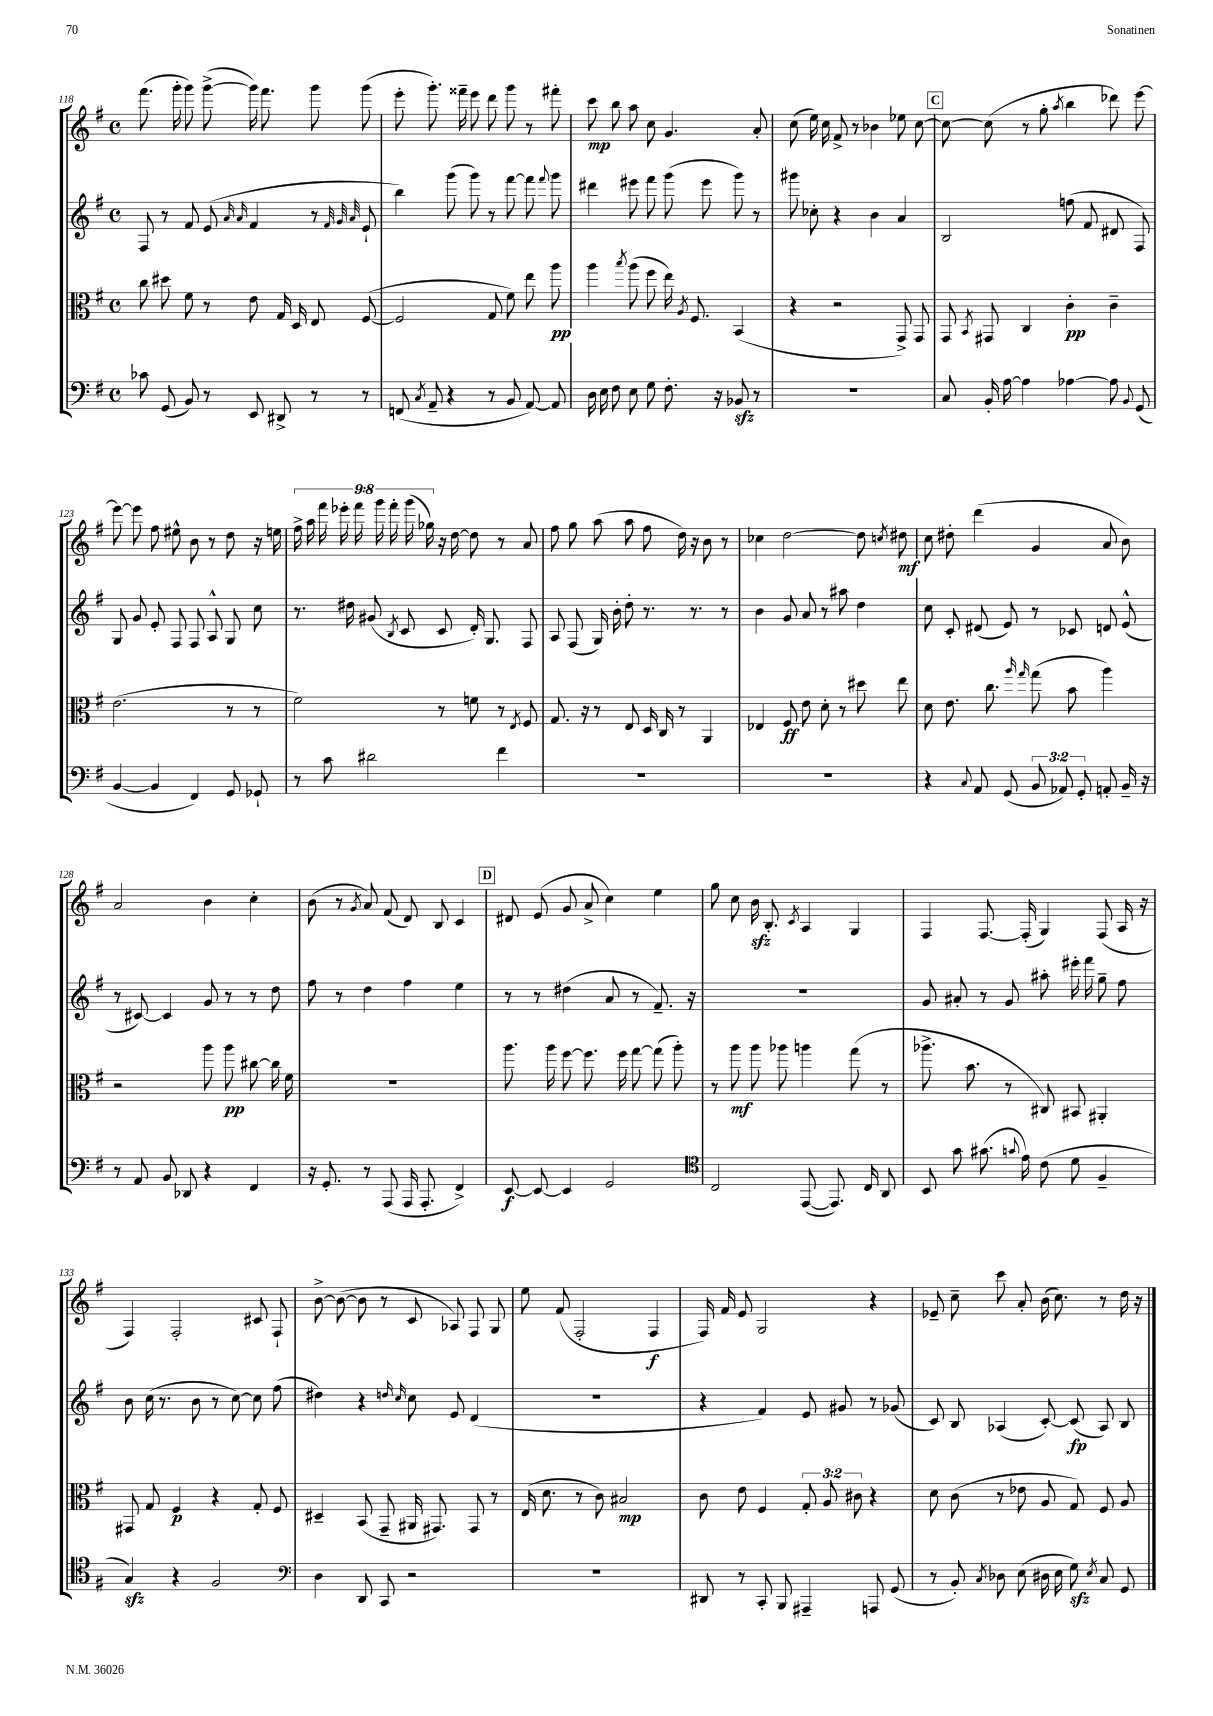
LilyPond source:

<<
\new StaffGroup <<
\new Staff = "s0" {
    \clef treble \key g \major \defaultTimeSignature \time 4/4 \override Staff.TupletNumber.text = #tuplet-number::calc-fraction-text
    \autoBeamOff fis'''8.( g'''16-. g'''8) g'''8~->( g'''16) fis'''8. g'''8 g'''8( |
    e'''8-. g'''8.-.) fisis'''16-- e'''8 d'''8 g'''8 r8 fis'''8-. |
    c'''8\mp b''8 a''8 c''8 g'4. a'8-. |
    c''8( e''16) c''16 fis'8-> r8 bes'4 ees''8 c''8~ |
    \mark \markup { \box "C" } c''8~ c''8( r8 g''8-. \acciaccatura { a''8 } b''4 des'''8) e'''8~ |
    e'''8~ e'''8 fis''8 eis''8-^ b'8 r8 d''8 r16 e''16 |
    \tuplet 9/8 { fis''16-> a''16 fis'''16 ees'''16-. fis'''16 g'''16 fis'''16-. g'''16( ges''16) } r16 d''16~ d''8 r8 a'8 |
    fis''8 g''8 a''8( a''8 fis''8 d''16) r16 b'8 r8 |
    ces''4 d''2~ d''8 \acciaccatura { c''8 } dis''8\mf |
    c''8 dis''8-. d'''4( g'4 a'8 b'8) |
    a'2 b'4 c''4-. |
    b'8( r8 \acciaccatura { g'8 } a'8) fis'8( d'8) b8 c'4 |
    \mark \markup { \box "D" } dis'8 e'8( g'8 a'8-> c''4) e''4 |
    g''8 c''8 b'16\sfz b8.-. \acciaccatura { c'8 } a4 g4 |
    fis4 fis8.~ fis16-.( g4) fis8( a16 r16 |
    fis4) fis2-. cis'8 fis8-! |
    b'8~-> b'8~( b'8 r8 c'8 aes8) fis8 g8 |
    e''8 fis'8( fis2-. fis4\f |
    fis16) fis'16 e'8 g2 r4 |
    ees'8-- c''8-- c'''8 a'8-. b'16( c''8.) r8 d''16 r16 \bar "|." |
}
\new Staff = "s1" {
    \clef treble \key g \major \defaultTimeSignature \time 4/4
    \autoBeamOff fis8 r8 fis'8 e'8( \grace { a'16 a'16 } fis'4 r8 \grace { fis'32 g'32 a'32 } e'8-! |
    b''4) g'''8( g'''8) r8 fis'''8~ fis'''8 \appoggiatura { fis'''8 } g'''8 |
    dis'''4 eis'''8 fis'''8 g'''8( eis'''8 g'''8) r8 |
    gis'''8 ces''8-. r4 b'4 a'4 |
    \mark \markup { \box "C" } b2 f''8( fis'8 dis'8 fis8) |
    g8 g'8 e'8-. fis8 fis8 a8-^ g8 c''8 |
    r8. dis''16 gis'8( \acciaccatura { b8 } c'8 c'8 d'16-.) g8. fis8 |
    a8 fis8( g16) b'16-. d''8-. r8. r8. r8 |
    b'4 g'8 a'8 r8 ais''8 d''4 |
    c''8 c'8-. dis'8( e'8) r8 ces'8 d'8 e'8-^( |
    r8 cis'8~) cis'4 g'8 r8 r8 d''8 |
    fis''8 r8 d''4 fis''4 e''4 |
    \mark \markup { \box "D" } r8 r8 dis''4( a'8 r8 fis'8.--) r16 |
    R1 |
    g'8 ais'8-. r8 g'8 ais''8-. eis'''16-. fis'''16 g''8-- fis''8 |
    b'8 c''16( r8. b'8 r8 c''8~) c''8 fis''8( |
    dis''4) r4 \grace { d''16 c''16 } c''8 e'8 d'4( |
    R1 |
    r4 fis'4) e'8 gis'8 r8 ges'8( |
    c'8) b8 aes4( c'8~-.) c'8\fp( aes8) b8 \bar "|." |
}
\new Staff = "s2" {
    \clef alto \key g \major \defaultTimeSignature \time 4/4 \override Staff.TupletNumber.text = #tuplet-number::calc-fraction-text
    \autoBeamOff c''8 dis''8 fis'8 r8 e'8 g16 d16 e8 fis8~( |
    fis2 g8 fis'8) e''8 a''8\pp |
    a''4 \acciaccatura { b''8 } a''8( fis''8 e''16) \acciaccatura { a8 } fis8. b,4( |
    r4 r2 g,8->) g,8 |
    \mark \markup { \box "C" } g,8 \acciaccatura { b,8 } gis,8 c4 c'4-.\pp c'4-- |
    e'2.( r8 r8 |
    fis'2) r8 f'8 r8 \acciaccatura { e8 } fis8 |
    g8. r16 r8 e8 d16 c16 r8 a,4 |
    ees4 fis8\ff e'8 d'8-. r8 dis''8 e''8 |
    d'8 e'8. c''8. \grace { a''16 g''16 } g''8( b'8 a''4) |
    r2 a''8 a''8\pp cis''8~ cis''16 fis'16 |
    R1 |
    \mark \markup { \box "D" } a''8. a''16 fis''8~ fis''8. fis''16 g''8~ g''8( a''8-.) |
    r8 a''8\mf a''8 aes''8 a''4 g''8( r8 |
    aes''8.-> b'8. r8 cis8) bis,8 ais,4-. |
    gis,8 g8 fis4\p r4 g8-. fis8 |
    dis4-- b,8( g,8-- ais,16 gis,8.) gis,8 r8 |
    e16( d'8. r8 c'8) bis2\mp |
    c'8 e'8 fis4 \tuplet 3/2 { g8-. a8 cis'8 } r4 |
    d'8 c'8( r8 ees'8 a8 g8) fis8 a8 \bar "|." |
}
\new Staff = "s3" {
    \clef bass \key g \major \defaultTimeSignature \time 4/4 \override Staff.TupletNumber.text = #tuplet-number::calc-fraction-text
    \autoBeamOff ces'8 g,8( b,8) r8 e,8 dis,8-> r8 r8 |
    f,8( \acciaccatura { c8 } a,8-- r4 r8 b,8 a,8~) a,8 |
    d16 e16 fis8 e8 g8 fis8.-. r16 bes,8\sfz r8 |
    R1 |
    \mark \markup { \box "C" } c8 b,16-. a16~ a4 aes4~ aes8 \appoggiatura { b,8 } g,8( |
    b,4~ b,4 fis,4) g,8 ges,8-! |
    r8 c'8 dis'2 fis'4 |
    R1 |
    R1 |
    r4 \appoggiatura { c8 } a,8 g,8( \tuplet 3/2 { b,8 aes,8) g,8-. } a,8-. b,16-- r16 |
    r8 a,8 b,8 des,8 r4 fis,4 |
    r16 g,8.-. r8 a,,8( a,,16 a,,8.-. fis,4->) |
    \mark \markup { \box "D" } e,8~\f e,8~ e,4 g,2 |
    \clef tenor c2 e,8~( e,8.) c16 a,8 |
    b,8 g'8 gis'8.( \appoggiatura { g'8 } e'16) c'8( d'8 fis4-- |
    g4\sfz) r4 fis2 |
    \clef bass d4 d,8 c,8 r2 |
    R1 |
    dis,8 r8 c,8-. b,,8 ais,,4-- a,,8 g,8( |
    r8 b,8-.) \acciaccatura { c8 } des8 e8( dis16 e16 g8\sfz) \acciaccatura { e8 } c8 g,8 \bar "|." |
}
>>
>>
\layout { \context { \Score currentBarNumber = #118 } }
